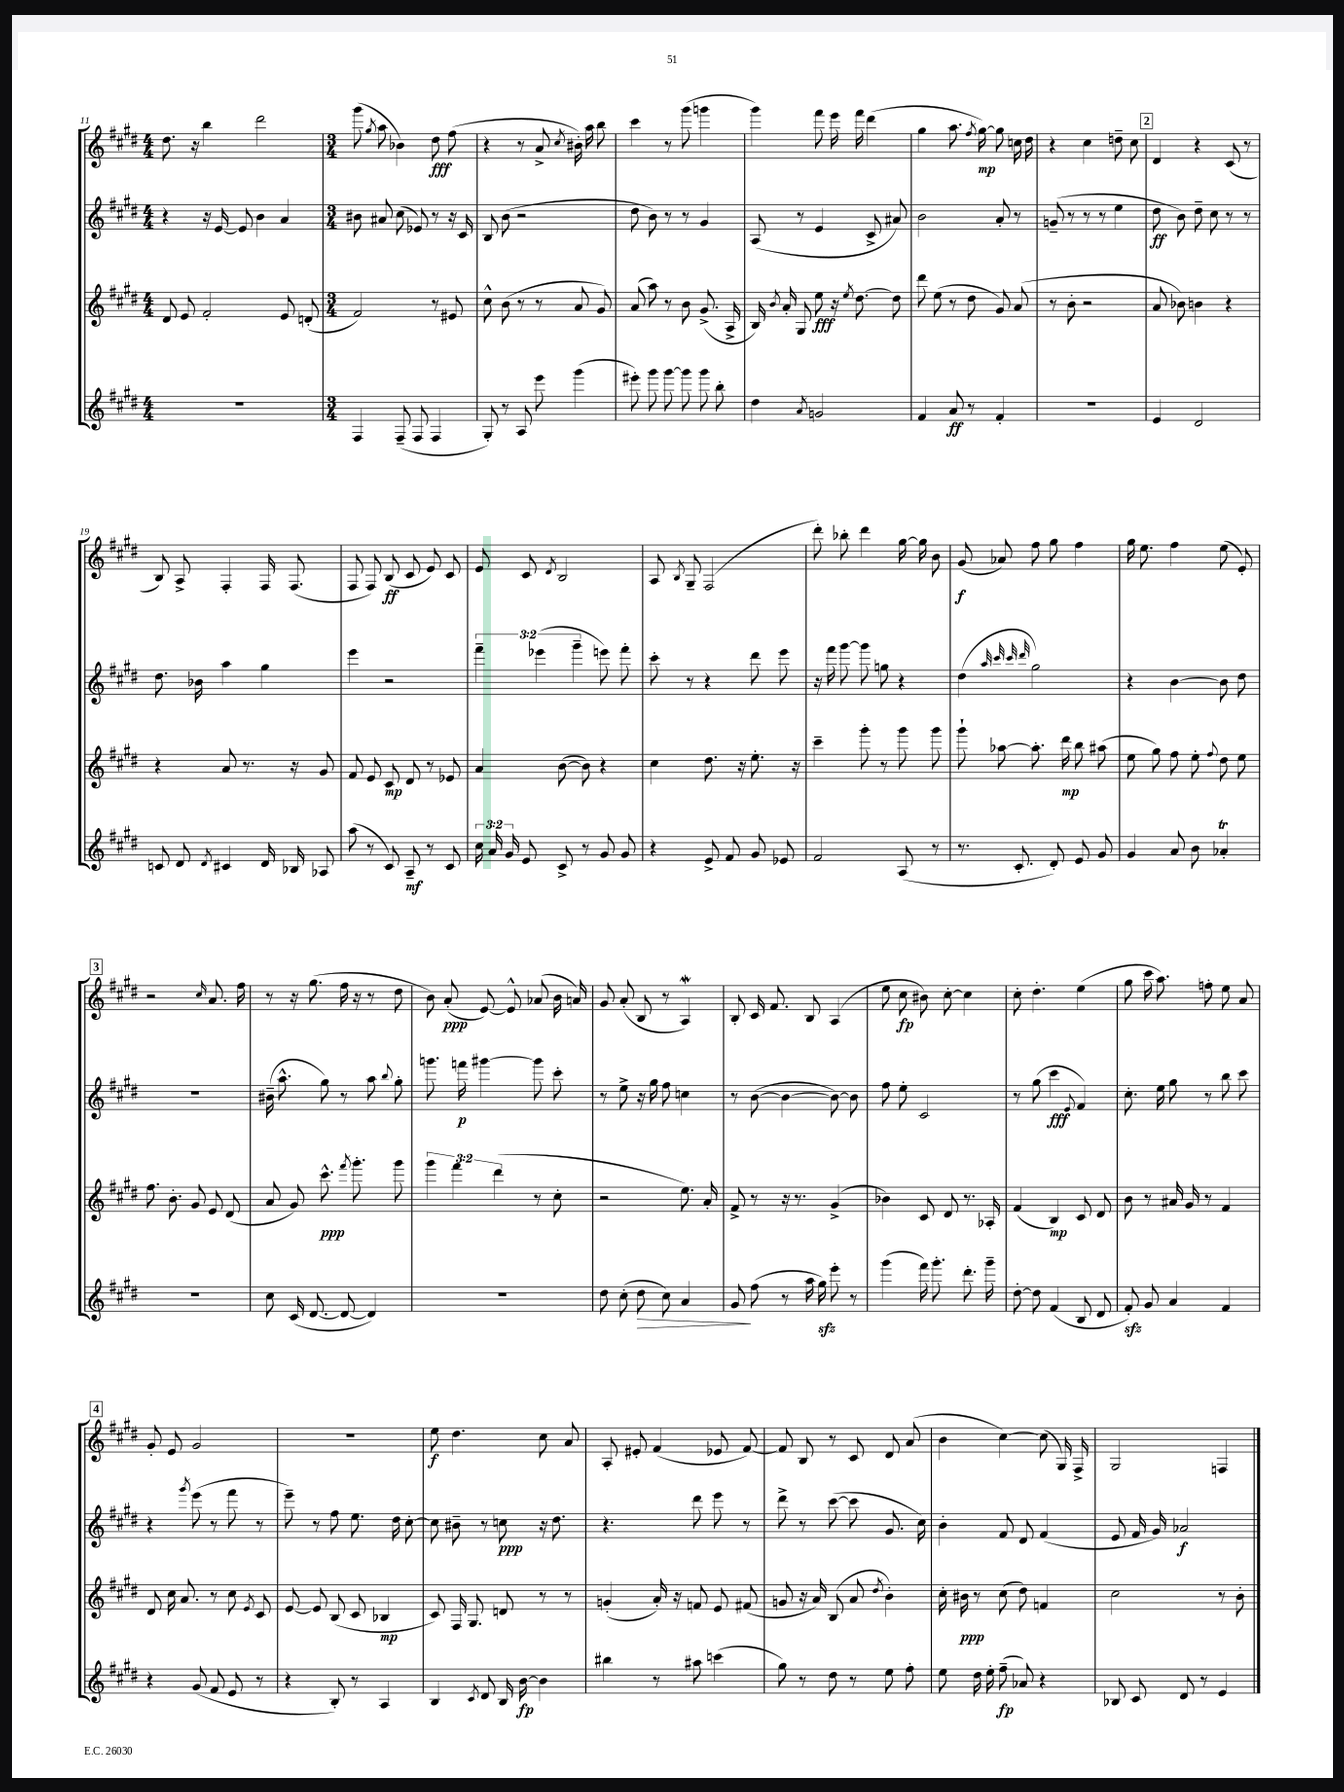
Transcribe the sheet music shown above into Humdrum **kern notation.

**kern	**kern	**kern	**kern
*staff4	*staff3	*staff2	*staff1
*clefG2	*clefG2	*clefG2	*clefG2
*k[f#c#g#d#]	*k[f#c#g#d#]	*k[f#c#g#d#]	*k[f#c#g#d#]
*M4/4	*M4/4	*M4/4	*M4/4
1r	8d#/	4r	8.dd#\
.	8e/	.	.
.	.	.	16r
.	2f#'/	16r	4bb\
.	.	[16e/	.
.	.	8e/]	.
.	.	4b\	2ddd#\
.	8e/	4a/	.
.	(8d'/	.	.
=	=	=	=
*M3/4	*M3/4	*M3/4	*M3/4
4F#/	2f#/)	8b#\	(8ggg#\
.	.	.	8qgg#/
.	.	8a#/	8aa\
(8F#~/	.	(8cc#\	4b-\)
8F#/	.	8e-/)	.
4F#/	8r	8r	8dd#\
.	8e#/	16r	(8ff#\
.	.	16c#/	.
=	=	=	=
8G#'/)	8cc#^^\	8B/	4r
8r	(8b\	(8b\	.
8A/	8r	2r	8r
8eee\	8r	.	8a^/
.	.	.	8qcc#/
(4ggg#\	8a/	.	16b#'\)
.	.	.	16aa\
.	8g#/)	.	8bb\
=	=	=	=
8eee#'\)	(8a/	8dd#\	4ccc#\
8ggg#\	8aa\)	8b\)	.
[8ggg#\	8r	8r	8r
8ggg#\]	8b\	8r	(8ggg#\
8ggg#\	(8.g#^/	4g#/	4ggg\
8bb'\	.	.	.
.	16A^/	.	.
=	=	=	=
4dd#\	16B/)	(8A/	4ggg#\)
.	8qb/	.	.
.	16a'/	.	.
.	8G#/	8r	.
8qa/	.	.	.
2g/	8ee\	4e/	8fff#\
.	16r	.	16eee\
.	8qee/	.	.
.	[8.dd#\	.	16fff#\
.	.	8c#^/	(4ddd#\
.	8dd#\]	8a#/)	.
=	=	=	=
4f#/	8ddd#\	2b\	4gg#\
.	(8ee\	.	.
8a/	8r	.	8.aa\
8r	8dd#\	.	.
.	.	.	8qff#/
.	.	.	[16gg#\)
4f#'/	8g#/)	8a'/	8gg#\]
.	(8a/	8r	16cc\
.	.	.	16dd#\
=	=	=	=
2.r	8r	(8g~/	4r
.	8b'\	8r	.
.	2r	8r	4cc#\
.	.	8r	.
.	.	4ee\	8dd~\
.	.	.	8cc#\
=	=	=	=
4e/	8a/	8dd#\	4d#/
.	8b-\)	8b\)	.
2d#/	4b\	8dd#~\	4r
.	.	8cc#\	.
.	4r	8r	(8c#/
.	.	8r	8r
=	=	=	=
8c/	4r	8.dd#\	8B/)
8d#/	.	.	8A^/
.	.	16b-\	.
8qd#/	.	.	.
4c#/	8a/	4aa\	4F#'/
.	8.r	.	.
16d#/	.	4gg#\	16F#/
16B-/	16r	.	(8.F#/
8A-/	8g#/	.	.
=	=	=	=
(8aa\	8f#/	4eee\	8F#/
8r	8e/	.	8F#/)
8c#/)	8c#/	2r	(8B/
8A~/	8d#/	.	8c#/
8r	8r	.	8e/)
8c#/	8e-/	.	8c#/
=	=	=	=
24cc#\	4a/	6fff#~\	8e/
24a/	.	.	.
24g#/	.	.	.
8e/	.	.	8c#/
.	.	(6eee-\	.
.	.	.	8qd#/
8c#^/	([8b\	.	2B/
.	.	6ggg#~\	.
8r	8b\])	.	.
8g#/	4r	8eee\)	.
8g#/	.	8fff#'\	.
=	=	=	=
4r	4cc#\	8ccc#'\	8A/
.	.	.	8qB/
.	.	8r	8G#~/
8e^/	8.dd#\	4r	(2F#/
8f#/	.	.	.
.	16r	.	.
8g#/	8.ee'\	8ddd#\	.
8e-/	.	8eee\	.
.	16r	.	.
=	=	=	=
2f#/	4ccc#~\	16r	8ddd#'\)
.	.	16fff#\	.
.	.	[8ggg#\	8bb-'\
.	8ggg#'\	8ggg#\]	4ddd#\
.	8r	8gg\	.
(8A/	8ggg#\	4r	[16gg#\
.	.	.	16gg#\]
8r	8ggg#\	.	8b\
=	=	=	=
8.r	8ggg#`\	(4dd#\	(8g#/
.	[8aa-\	.	8a-/)
8.c#'/	.	.	.
.	.	32qqaa/	.
.	.	32qqccc#/	.
.	.	32qqccc#/	.
.	.	32qqddd#/	.
.	8.aa-'\]	2gg#\)	8ff#\
8d#'/)	.	.	8gg#\
.	16ddd#\	.	.
8e/	8bb\	.	4ff#\
8g#/	(8aa#\	.	.
=	=	=	=
4g#/	8ee\	4r	16gg#\
.	.	.	8.ee\
.	8gg#\)	.	.
8a/	8ff#\	[4b\	4ff#\
8b\	8ee'\	.	.
.	8qqff#/	.	.
4a-'/	8dd#\	8b\]	(8ee\
.	8ee\	8dd#\	8e'/)
=	=	=	=
2.r	8.ff#\	2.r	2r
.	8.b'\	.	.
.	8g#/	.	.
.	.	.	16qqcc#/
.	8e/	.	8.a/
.	(8d#/	.	.
.	.	.	16ff#\
=	=	=	=
8cc#\	8a/	(16b#~\	8r
.	.	8.aa^^\	.
(16c#/	8g#/)	.	16r
[8.d#/	.	.	(8.gg#\
.	8.ccc#^^\	8gg#\)	.
8d#/_	.	8r	16ff#\
.	8qfff#/	.	.
.	8.ggg#'\	.	16r
4d#/])	.	8aa\	8r
.	.	8qqbb/	.
.	8ggg#\	8gg#'\	8dd#\
=	=	=	=
2.r	6ggg#\	8.ggg\	8b\)
.	.	.	(8a'/
.	6fff#\	.	.
.	.	16fff\	.
.	.	[4ggg#\	[8e/)
.	(6ddd#\	.	.
.	.	.	8e^^/]
.	8r	8ggg#\]	(8a-/
.	8cc#'\	8ccc#'\	16b\
.	.	.	16a/)
=	=	=	=
8dd#\	2r	8r	8g#/
(8cc#'\	.	8ee^\	(8a'/
8dd#\	.	16r	8B/
.	.	16gg#\	.
8cc#\)	.	8ff#\	8r
4a/	8.ee\)	4cc\	4A/)
.	16a'/	.	.
=	=	=	=
8g#/	8f#^/	8r	8B'/
(8ff#\	8r	([8b\	16c#/
.	.	.	8.f#/
8r	16r	4b\_	.
.	8.r	.	.
16aa\	.	.	8B/
16gg#\)	.	.	.
8eee'\	(4g#^/	8b\_)	(4A/
8r	.	8b\]	.
=	=	=	=
(4ggg#\	4b-\)	8ff#\	8ee\
.	.	8ee'\	8cc#\
16fff#\)	8c#/	2c#/	8b#\)
8.ggg#'\	.	.	.
.	8d#/	.	[8cc#'\
8.ddd#'\	8.r	.	4cc#\]
16ggg#~\	16A-'/	.	.
=	=	=	=
[8dd#'\	(4f#/	8r	8cc#'\
8dd#\]	.	(8gg#\	4.dd#'\
(4f#/	4B/)	4ccc#\	.
.	.	8qqe/	.
8B/	8c#/	4f#/)	(4ee\
8d#/	8d#/	.	.
=	=	=	=
8f#'/)	8b\	8.cc#'\	8gg#\
8g#/	8r	.	16ccc#\
.	.	16ee\	8.aa\)
4a/	16a#/	8gg#\	.
.	16g#/	.	.
.	8r	8r	8ff'\
4f#/	4f#/	8bb\	8ee\
.	.	8ccc#\	8a/
=	=	=	=
4r	8d#/	4r	8g#'/
.	16cc#\	.	8e/
.	8.a/	.	.
.	.	8qggg#/	.
(8g#/	.	(8eee\	2g#/
8f#/	8r	8r	.
8e/	8cc#\	8fff#\	.
.	8qe/	.	.
8r	8c#/	8r	.
=	=	=	=
4r	[8e/	8eee~\)	2.r
.	8e/]	8r	.
8B'/)	(8B/	8ff#\	.
8r	8c#/	8.ee\	.
4A/	4B-/	.	.
.	.	16dd#\	.
.	.	[8cc#'\	.
=	=	=	=
4B/	8c#/)	8cc#\]	8ee\
.	16F#/	8b#~\	4.dd#\
.	8.G#/	.	.
8qc#/	.	.	.
8d#/	.	8r	.
16B/	8d/	8cc\	.
[16b\	.	.	.
4b\]	8r	16r	8cc#\
.	.	8.dd#\	.
.	8r	.	8a/
=	=	=	=
4bb#\	(4g'/	4.r	8A'/
.	.	.	8e#'/
8r	16a'/)	.	(4f#/
.	16r	.	.
8aa#\	8f/	8ddd#\	.
(4ccc\	8e/	8eee\	8e-/
.	(8f#/	8r	[8f#/)
=	=	=	=
8gg#\)	8g/	8ddd#^\	8f#/]
8r	16r	8r	8B/
.	16a/)	.	.
8dd#\	(8B/	([8ccc#\	8r
8r	8a/	8ccc#\]	8c#/
.	8qdd#/	.	.
8ee\	4b'\)	8.g#/	8d#/
8ff#'\	.	.	(8a/
.	.	16cc#\)	.
=	=	=	=
8ee\	16cc#'\	4b'\	4b\
.	16b#\	.	.
16dd#\	8r	.	.
16ee'\	.	.	.
(8ff#~\	(8cc#\	8f#/	[4cc#\)
8a-/)	8dd#\)	8d#/	.
4r	4f/	(4f#/	(8cc#\]
.	.	.	16G#/)
.	.	.	16F#^/
=	=	=	=
8B-/	2cc#\	8e/	2G#/
8c#/	.	16f#/	.
.	.	16g#/)	.
8d#/	.	2a-/	.
8r	.	.	.
4e/	8r	.	4F/
.	8b'\	.	.
==	==	==	==
*-	*-	*-	*-
